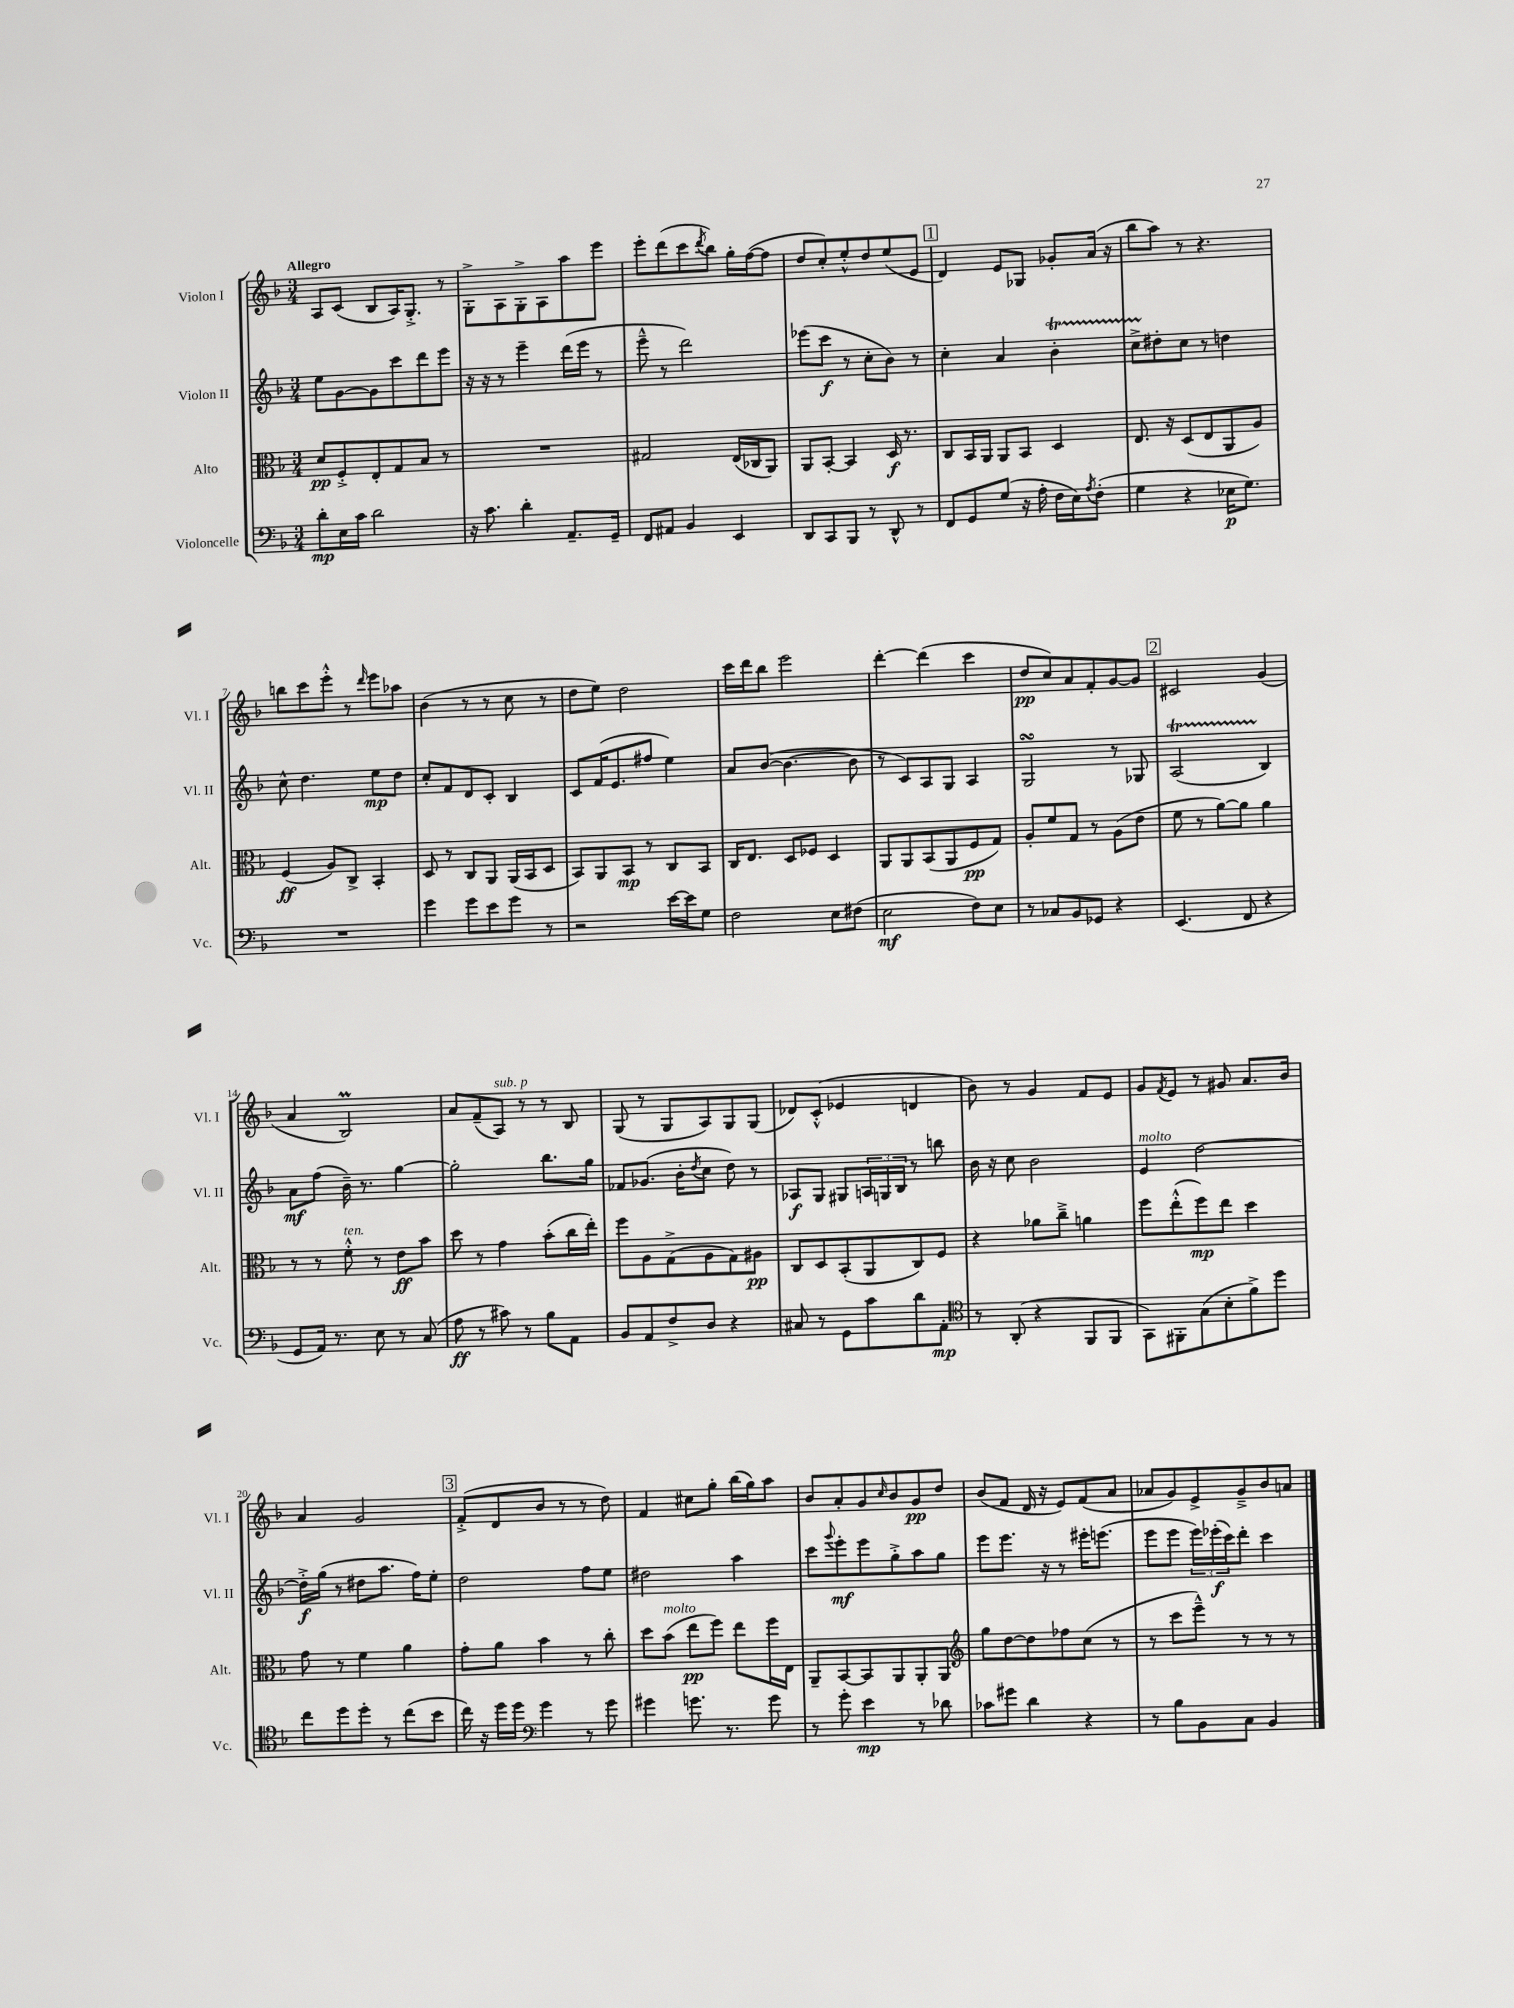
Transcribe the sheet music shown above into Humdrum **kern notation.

**kern	**kern	**kern	**kern
*staff4	*staff3	*staff2	*staff1
*clefF4	*clefC3	*clefG2	*clefG2
*k[b-]	*k[b-]	*k[b-]	*k[b-]
*M3/4	*M3/4	*M3/4	*M3/4
8d'\L	8d/L	8ee\L	8A/L
16E\L	8F'^/	[8g\	(8c/J
16c\JJ	.	.	.
2d\	8E'/	8g\]	8B-/L
.	8G/	8ccc\	16A/K)
.	.	.	8.G'^/J
.	8B-/J	8ddd\	.
.	8r	8eee\J	8r
=	=	=	=
16r	2.r	16r	8G'^\L
8.c\	.	16r	.
.	.	8r	8A\
4d'\	.	4eee~\	8G'^\
.	.	.	8A\
8.AA~/L	.	(16ddd\LL	8aa\
.	.	16eee\JJ	.
.	.	8r	8eee\J
16GG~/Jk	.	.	.
=	=	=	=
8FF/L	2G#/	8eee~^^\	8eee'\L
8AA#/J	.	8r	(8ddd\
4BB-/	.	2ddd\)	8ccc\
.	.	.	8qddd/
.	.	.	8bb-\J)
4EE/	(16E/LL	.	16gg'\LL
.	16C-/J	.	([16ff\J
.	8AA/J)	.	8ff\]J
=	=	=	=
8DD/L	8AA/L	(8eee-\L	8dd/L
8CC/	[8BB-'/J	8ccc\J	8cc'/)
8BBB-/J	4BB-/]	8r	8ee'^^/
8r	.	8cc'\L	8dd/
8DD^^/	16D/	8b-\J)	(8ee/
.	8.r	.	.
8r	.	8r	8e/J
=	=	=	=
8FF/L	8C/L	4cc'\	4d/)
8GG/	16BB-/L	.	.
.	16AA/JJ	.	.
(8G/J	8AA/L	4a/	8e/L
16r	8BB-/J	.	8G-/J
16A'\	.	.	.
16F\LL	4D/	4b-'\	8g-'/L
16E\J)	.	.	.
8qA/	.	.	.
(8F'\J	.	.	(16a/Jk
.	.	.	16r
=	=	=	=
4G\	8.E/	8cc^\L	8bb-\L
.	.	8dd#'\	8aa\J)
.	16r	.	.
4r	(8D/L	8cc\J	8r
.	8E/	8r	4.r
16E-\LK	8AA/	4dd\	.
8.G\J)	.	.	.
.	8A/J)	.	.
=	=	=	=
2.r	(4F/	8cc^^\	8bb\L
.	.	4.dd\	8ccc\
.	8A/L)	.	8eee'^^\J
.	8C^/J	.	8r
.	.	.	16qqddd/
.	4BB-'/	8ee\L	8eee\L
.	.	8dd\J	8aa-\J
=	=	=	=
4g\	8D/	8cc'/L	(4b-\
.	8r	8f/	.
8g\L	8C/L	8d/	8r
8e\	8AA/J	8c'/J	8r
8g\J	(16AA/LL	4B-/	8cc\
.	16BB-/J	.	.
8r	8D/J	.	8r
=	=	=	=
2r	8BB-/L)	8c/L	8dd\L
.	8AA/	(16f/K	8ee\J)
.	.	8.e/	.
.	8BB-/J	.	2dd\
.	8r	8ff#/J	.
[16e\LL	8C/L	4ee\)	.
16e\]J	.	.	.
8G\J	8BB-/J	.	.
=	=	=	=
2F\	16C/LK	8a/L	16ccc\LL
.	8.E/J	.	16ddd\J
.	.	([8b-/J	8bb-\J
.	8D/L	4.b-\_	2eee\
.	8F-/J	.	.
8E\L	4D/	.	.
(8F#\J	.	8b-\]	.
=	=	=	=
2E\	8AA/L	8r	[4ddd'\
.	8AA/	8c/L)	.
.	(8BB-/	8A/	(4ddd\]
.	8AA/	8G/J	.
8F\L)	8F/	4A/	4ccc\
8E\J	8G/J)	.	.
=	=	=	=
8r	8A'/L	2G/	8dd/L
8C-/L	8f/	.	8cc/)
8BB-/	8G/J	.	8a/
8GG-/J	8r	.	8f'/
4r	(8A\L	8r	[8g/
.	8e\J	8G-/	8g/]J
=	=	=	=
(4.EE/	8f\	(2A/	2c#/
.	8r	.	.
.	[8a\L)	.	.
8FF/	8a\]J	.	.
4r	4a\	4B-/)	(4g/
=	=	=	=
8GG/L	8r	8a\L	4a/
16AA/Jk)	8r	(8ff\J	.
8.r	.	.	.
.	8f'^^\	16b-~\)	2B-/)
.	.	8.r	.
8E\	8r	.	.
8r	8e\L	[4gg\	.
(8C/	8b-\J	.	.
=	=	=	=
8A\	8dd\	2gg'\]	8a/L
8r	8r	.	(8f~/
8c#\)	4g\	.	8A/J)
8r	.	.	8r
8B-\L	(8b-'\L	8.bb-\L	8r
8AA\J	16cc\L	.	8B-/
.	16ee'\JJ)	16gg\Jk	.
=	=	=	=
8BB-/L	8ff\L	8f-/L	(8G/
8AA/	8A\	(8.g-/J	8r
8F^/	(8G^\	.	8G/L
.	.	16b-'\LK	.
.	.	8qdd/	.
8D/J	8A\	8cc\J	8A/)
4r	8G\)	8dd\)	8G/
.	8A#\J	8r	(8G/J
=	=	=	=
8C#/	8C/L	8A-/L	8d-/L)
8r	8D/	8G/J	(8c'^^/J
8GG\L	(8BB-'/	8G#/L	4e-/
8c\	8AA/	24A/L	.
.	.	24G/	.
.	.	24B-/JJ	.
8d\	8C/)	8r	4d/
8AA'\J	8F/J	8bb\	.
=	=	=	=
*clefC4	*	*	*
8r	4r	16b-\	8b-\)
.	.	16r	.
(8AA'/	.	8cc\	8r
4r	8a-\L	2b-\	4g/
.	8cc~^\J	.	.
8FF/L	4a\	.	8f/L
8FF/J	.	.	8e/J
=	=	=	=
8GG\L)	8ff\L	4e/	8g/L
.	.	.	8qf/
8FF#'\	(8ee'^^\	.	8e/J
(8G\	8ff\)	[2dd\	8r
8B-'\	8ee\J	.	8g#/
8f^\)	4dd\	.	8.a/L
8dd\J	.	.	.
.	.	.	16b-/Jk
=	=	=	=
8cc\L	8g\	16dd'^\]LL	4a/
.	.	(16gg\JJ	.
8dd\	8r	8r	.
8dd'\J	4f\	8dd#\L	2g/
8r	.	8.aa\J	.
(8cc\L	4a\	.	.
.	.	16ff\LK)	.
8b-\J	.	8ee'\J	.
=	=	=	=
16cc\)	8g'\L	2dd\	(8f'^/L
16r	.	.	.
16dd\LL	8a\J	.	8d/
16dd\JJ	.	.	.
*clefF4	*	*	*
4g\	4b-\	.	8b-/J
.	.	.	8r
8r	8r	8ff\L	8r
8g\	8cc'\	8ee\J	8dd\)
=	=	=	=
4g#\	8dd\L	2dd#\	4f/
.	(8b-\J	.	.
8.g\	8ee\L	.	8cc#\L
.	8ff\J)	.	8gg'\J
8.r	.	.	.
.	8ee\L	4aa\	(16bb-\LL
.	.	.	16gg\J)
8g\	16ff\L	.	8aa\J
.	16E\JJ	.	.
=	=	=	=
8r	8AA~/L	8ccc\L	8b-/L
.	.	8qqggg/	.
8g'\	[8BB-/	8eee'\	8a'/
4e\	8BB-/]	8eee\	8g/
.	.	.	16qqcc/
.	8AA/	8gg'^\	8b-/
8r	8AA'/	8aa\	8g/
8d-\	8AA/J	8gg\J	8dd/J
=	=	=	=
*	*clefG2	*	*
8c-\L	8gg\L	8eee\L	(8b-/L
8g#\J	[8dd\	8.eee\J	8f/J
4d\	8dd\]	.	16d/
.	.	16r	16r
.	8ff-\	8r	8e/L)
4r	(8cc\J	16eee#'\LK	(8f/
.	.	(8.eee\J	.
.	8r	.	8a/J
=	=	=	=
8r	8r	8eee\L	8a-/L
8B-\L	8ccc\L	8eee\J	8g/)
8BB-\	8eee~^^\J)	24eee\LL)	8e^/
.	.	(24eee-'\	.
.	.	24ccc\J)	.
8C\J	8r	8ddd'\J	8g~^/
4BB-/	8r	4ccc\	8b-/
.	8r	.	8a/J
==	==	==	==
*-	*-	*-	*-
